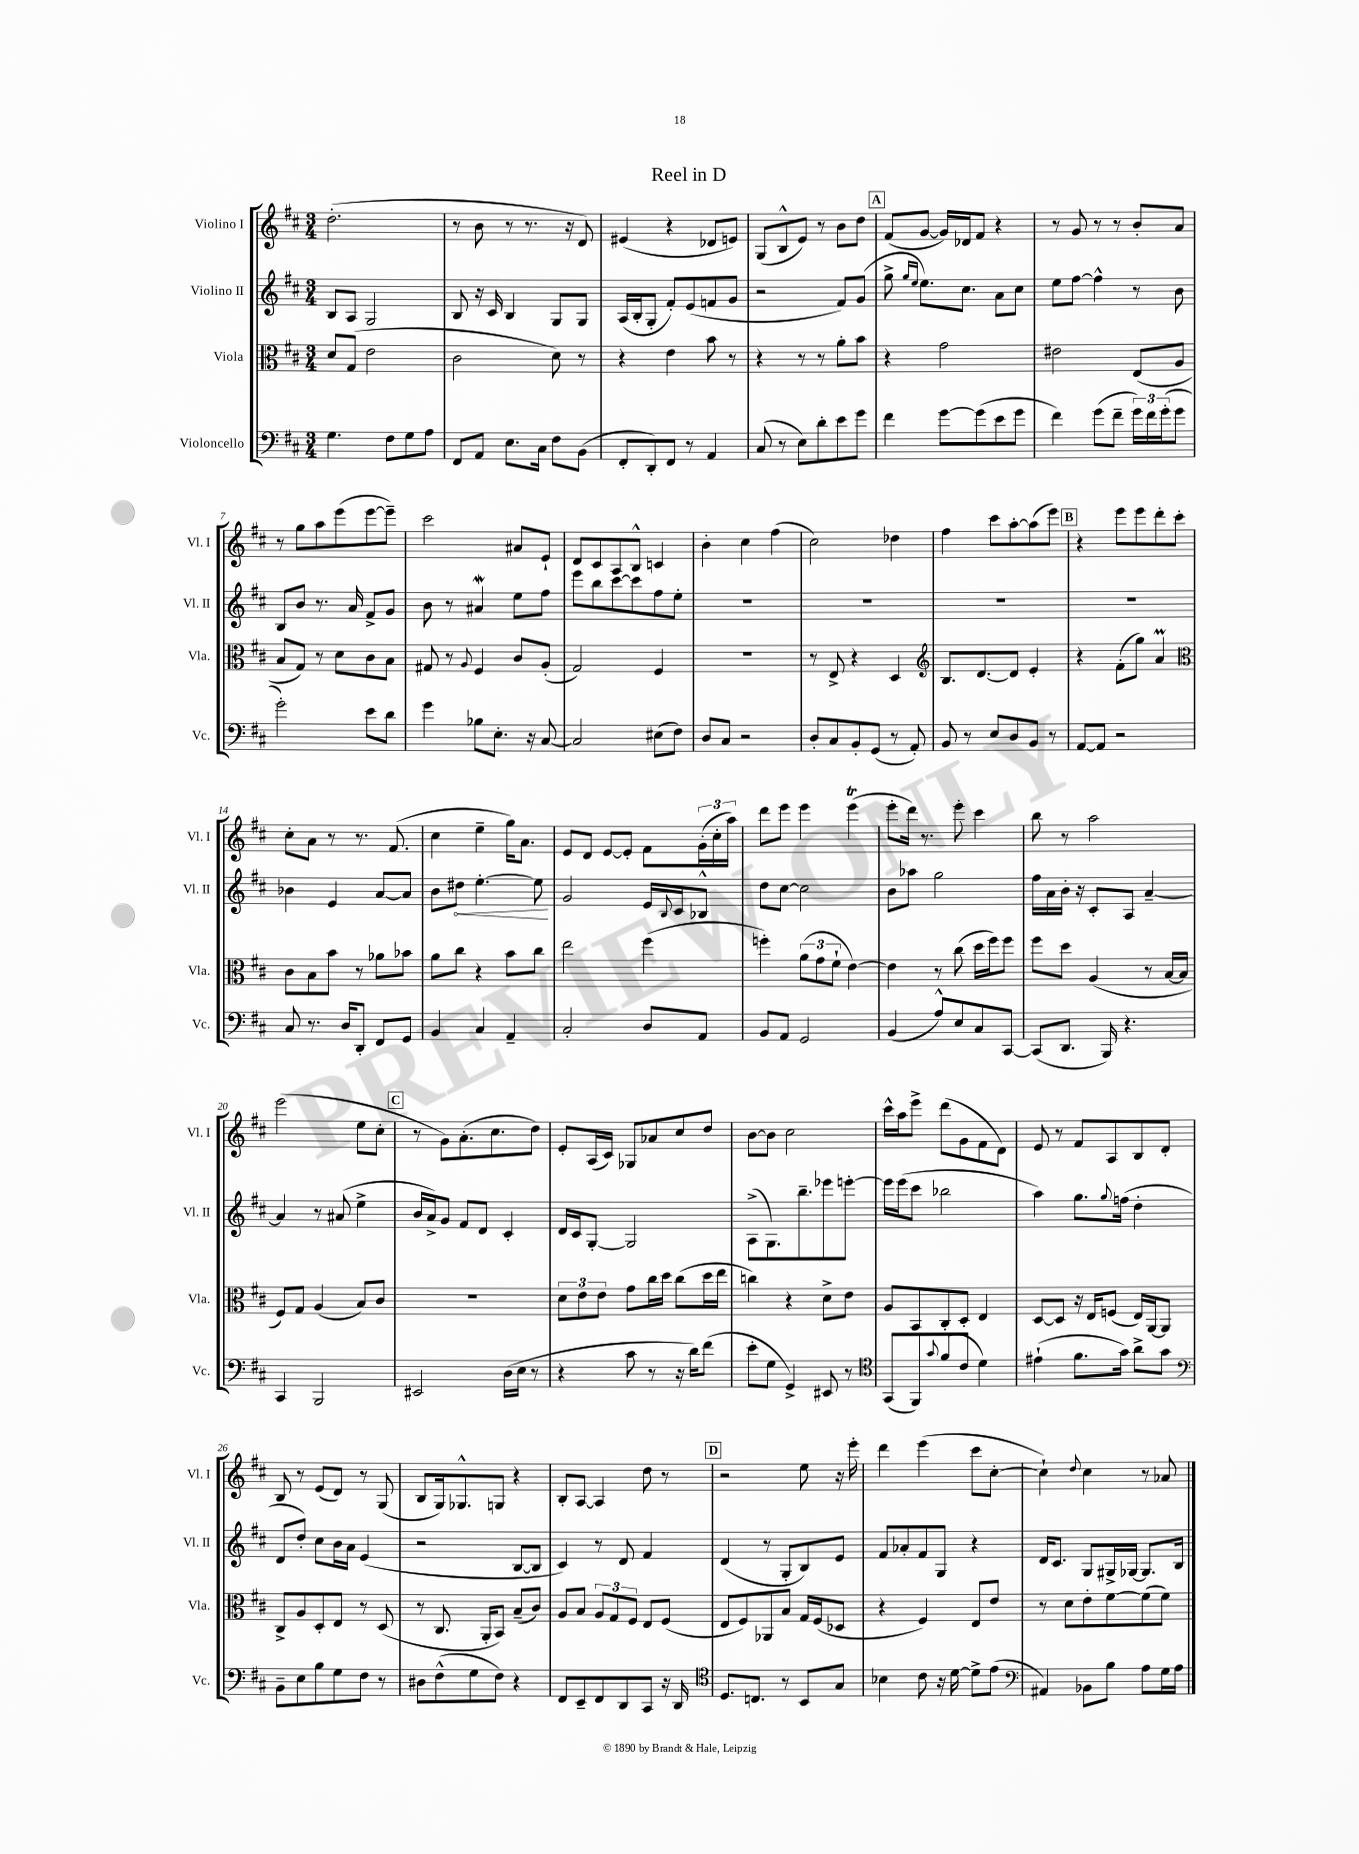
\header { title = "Reel in D" }
<<
\new StaffGroup <<
\new Staff = "s0" \with { instrumentName = "Violino I" shortInstrumentName = "Vl. I" } {
    \clef treble \key d \major \numericTimeSignature \time 3/4
    d''2.-.( |
    r8 b'8 r8 r8. r16 d'8) |
    eis'4( r4 des'8 e'8) |
    g8( b8-^ e'8) r8 b'8 d''8 |
    \mark \markup { \box "A" } fis'8( g'8~ g'16) des'16 fis'8 r4 |
    r8 g'8 r8 r8 b'8-. a'8 |
    r8 g''8 a''8 e'''8( e'''8~ e'''8--) |
    cis'''2 ais'8 e'8-! |
    d'8 cis'8 a8 b8-^ c'4 |
    b'4-. cis''4 fis''4( |
    cis''2) des''4 |
    fis''4 cis'''8 a''8~-. a''8( e'''8) |
    \mark \markup { \box "B" } r4 e'''8 e'''8 d'''8-. cis'''8-. |
    cis''8-. a'8 r8 r8. fis'8.( |
    cis''4 e''4-- g''16) a'8. |
    e'8 d'8 e'8~ e'8-. fis'8 \tuplet 3/2 { g'16-.( cis''16-. a''16) } |
    d'''8 e'''8 e'''4 e'''4\trill( |
    e'''8-. d'''16) r8. e'''8-. cis'''4 |
    b''8 r8 a''2 |
    e'''2( e''8 cis''8-. |
    \mark \markup { \box "C" } r8 g'8) a'8.-.( cis''8. d''8) |
    e'8-. a16( cis'16) ges8 aes'8 cis''8 d''8 |
    b'8~ b'8 cis''2 |
    cis'''16-^ a''16 e'''8-> d'''8( g'8 fis'8 d'8) |
    e'8 r8 fis'8 a8 b8 d'8-. |
    b8 r8 e'8( d'8) r8 g8( |
    b8 g16) ges8.-^ g8 r4 |
    b8-. a8~ a4 d''8 r8 |
    \mark \markup { \box "D" } r2 e''8 r16 e'''16-. |
    d'''4 e'''4( cis'''8 cis''8~-. |
    cis''4-!) \appoggiatura { d''8 } cis''4 r8 aes'8 \bar "|." |
}
\new Staff = "s1" \with { instrumentName = "Violino II" shortInstrumentName = "Vl. II" } {
    \clef treble \key d \major \numericTimeSignature \time 3/4
    b8 a8 g2 |
    b8 r16 cis'16 b4 g8 g8 |
    a16( b16-. g8-. fis'8-.) e'8( f'8 g'8 |
    r2 fis'8) g'8( |
    \mark \markup { \box "A" } g''8-> \grace { g''16 e''16 } e''8.) cis''8. a'8 cis''8 |
    e''8 fis''8~ fis''4-^ r8 b'8 |
    b8 b'8 r8. a'16 fis'8-> g'8 |
    b'8 r8 ais'4\mordent e''8 fis''8 |
    e'''8 b''8 cis'''8~ cis'''8 fis''8 e''8-. |
    R2. |
    R2. |
    R2. |
    \mark \markup { \box "B" } R2. |
    bes'4 e'4 a'8~ a'8 |
    b'8 \once \override Hairpin.circled-tip = ##t dis''8\< e''4.~-. e''8\! |
    g'2 e'16 \appoggiatura { b8 } cis'16 bes8-^ |
    d''8 cis''8~ cis''2 |
    b'8 aes''8 g''2 |
    fis''16 a'16 b'16-. r16 cis'8-. a8 a'4~-- |
    a'4 r8 ais'8( e''4-> |
    \mark \markup { \box "C" } b'16 a'16->) g'8 fis'8 d'8 cis'4-. |
    d'16 cis'16 g8~-. g2 |
    a8->( g8.) b''8.-- ees'''8 e'''8~-. |
    e'''16 e'''16( cis'''8 bes''2 |
    a''4) g''8. \appoggiatura { g''8 } f''16( d''4-. |
    d'8 d''8-.) cis''8 b'16 a'16 e'4( |
    r2 b8~ b8 |
    cis'4) r8 d'8 fis'4 |
    \mark \markup { \box "D" } d'4( r8 g8-. b8) e'8 |
    fis'8 aes'8-. fis'8 g8 r4 |
    d'16 cis'8. g8 gis16-> ges16~ ges8. b16 \bar "|." |
}
\new Staff = "s2" \with { instrumentName = "Viola" shortInstrumentName = "Vla." } {
    \clef alto \key d \major \numericTimeSignature \time 3/4
    d'8 g8( e'2 |
    cis'2 d'8) r8 |
    r4 e'4 b'8 r8 |
    r4 r8 r8 a'8-. b'8 |
    \mark \markup { \box "A" } r4 g'2 |
    eis'2 e8( a8 |
    b8 g8) r8 d'8 cis'8 b8 |
    gis8 r8 \appoggiatura { a8 } fis4 cis'8 a8-.( |
    g2) fis4 |
    R2. |
    r8 e8-> r4 d4 |
    \clef treble b8. d'8.~ d'8 e'4-. |
    \mark \markup { \box "B" } r4 fis'8-.( g''8) a'4\prall |
    \clef alto cis'8 b8 b'8 r8 aes'8 bes'8 |
    a'8 cis''8 r4 b'8 cis''8 |
    e''2 fis''4( |
    f''4-.) \tuplet 3/2 { a'8( g'8 fis'8-! } e'4~) |
    e'4 r8 cis''8( d''16 fis''16) fis''8 |
    fis''8 d''8 a4( r8 b16~ b16 |
    fis8) g8 a4( b8) cis'8 |
    \mark \markup { \box "C" } R2. |
    \tuplet 3/2 { d'8 e'8 e'8 } g'8 cis''16 d''16 cis''8( d''16 e''16 |
    c''4) r4 d'8-> e'8 |
    a8 b,8 cis8-. d8-. e4 |
    d8~ d8 r16 e16 f8( e16) a,16~ a,8 |
    cis8-> a8 d8-. e8 r8 d8( |
    r8 cis8. a,16-. b,8) b8--( cis'8) |
    a8 b8 \tuplet 3/2 { a8 g8 fis8 } e8 fis8( |
    \mark \markup { \box "D" } e8 fis8) aes,8 b8 g16 fis16( des8 |
    r4 fis4) e8 e'8 |
    r8 d'8 e'8-. fis'8~ fis'8( fis'8) \bar "|." |
}
\new Staff = "s3" \with { instrumentName = "Violoncello" shortInstrumentName = "Vc." } {
    \clef bass \key d \major \numericTimeSignature \time 3/4
    g4. fis8 g8 a8 |
    fis,8 a,8 e8. cis16 fis8 b,8( |
    fis,8-. d,8-.) fis,8 r8 a,4 |
    cis8( r8 e8) d'8-. e'8 g'8 |
    \mark \markup { \box "A" } fis'4 g'8~ g'8( e'8 g'8 |
    fis'4) g'8( fis'8-- \tuplet 3/2 { g'16) fis'16 g'16-.( } g'8 |
    g'2-.) e'8 d'8 |
    g'4 bes8 e8.-. r16 cis8~ |
    cis2 eis8( fis8) |
    d8 cis8 r2 |
    d8-. cis8 b,8-. g,8( r8 a,8-.) |
    b,8 r8 e8 d8 b,8 r8 |
    \mark \markup { \box "B" } a,8~ a,8 r2 |
    cis8 r8. d16 d,8-. fis,8 g,8 |
    b,4 cis4 a,4-- |
    cis2-. d8 a,8 |
    b,8 a,8 g,2 |
    b,4( a8-^) e8 cis8 cis,8~ |
    cis,8( d,8. b,,16) r4. |
    cis,4 b,,2 |
    \mark \markup { \box "C" } eis,2 d16( e16 r8 |
    r4 cis'8 r8 r16 d'16) fis'8( |
    e'8-. g8 g,4->) eis,8 r8 |
    \clef tenor g,8( fis,8) \appoggiatura { g'8 } fis'8( cis'8 d'4) |
    eis'4-!( fis'8. g'16) a'8-> g'8 |
    \clef bass b,8-- e8 b8 g8 fis8 r8 |
    dis8 fis8-^( g8 fis8) r4 |
    fis,8 e,8-- fis,8 d,8 cis,8 r16 d,16 |
    \mark \markup { \box "D" } \clef tenor d8. c8. r8 b,8 g8 |
    bes4 cis'8 r16 d'16~ d'8-> e'8( |
    \clef bass ais,4) bes,8 b8 a8 g16 a16 \bar "|." |
}
>>
>>
